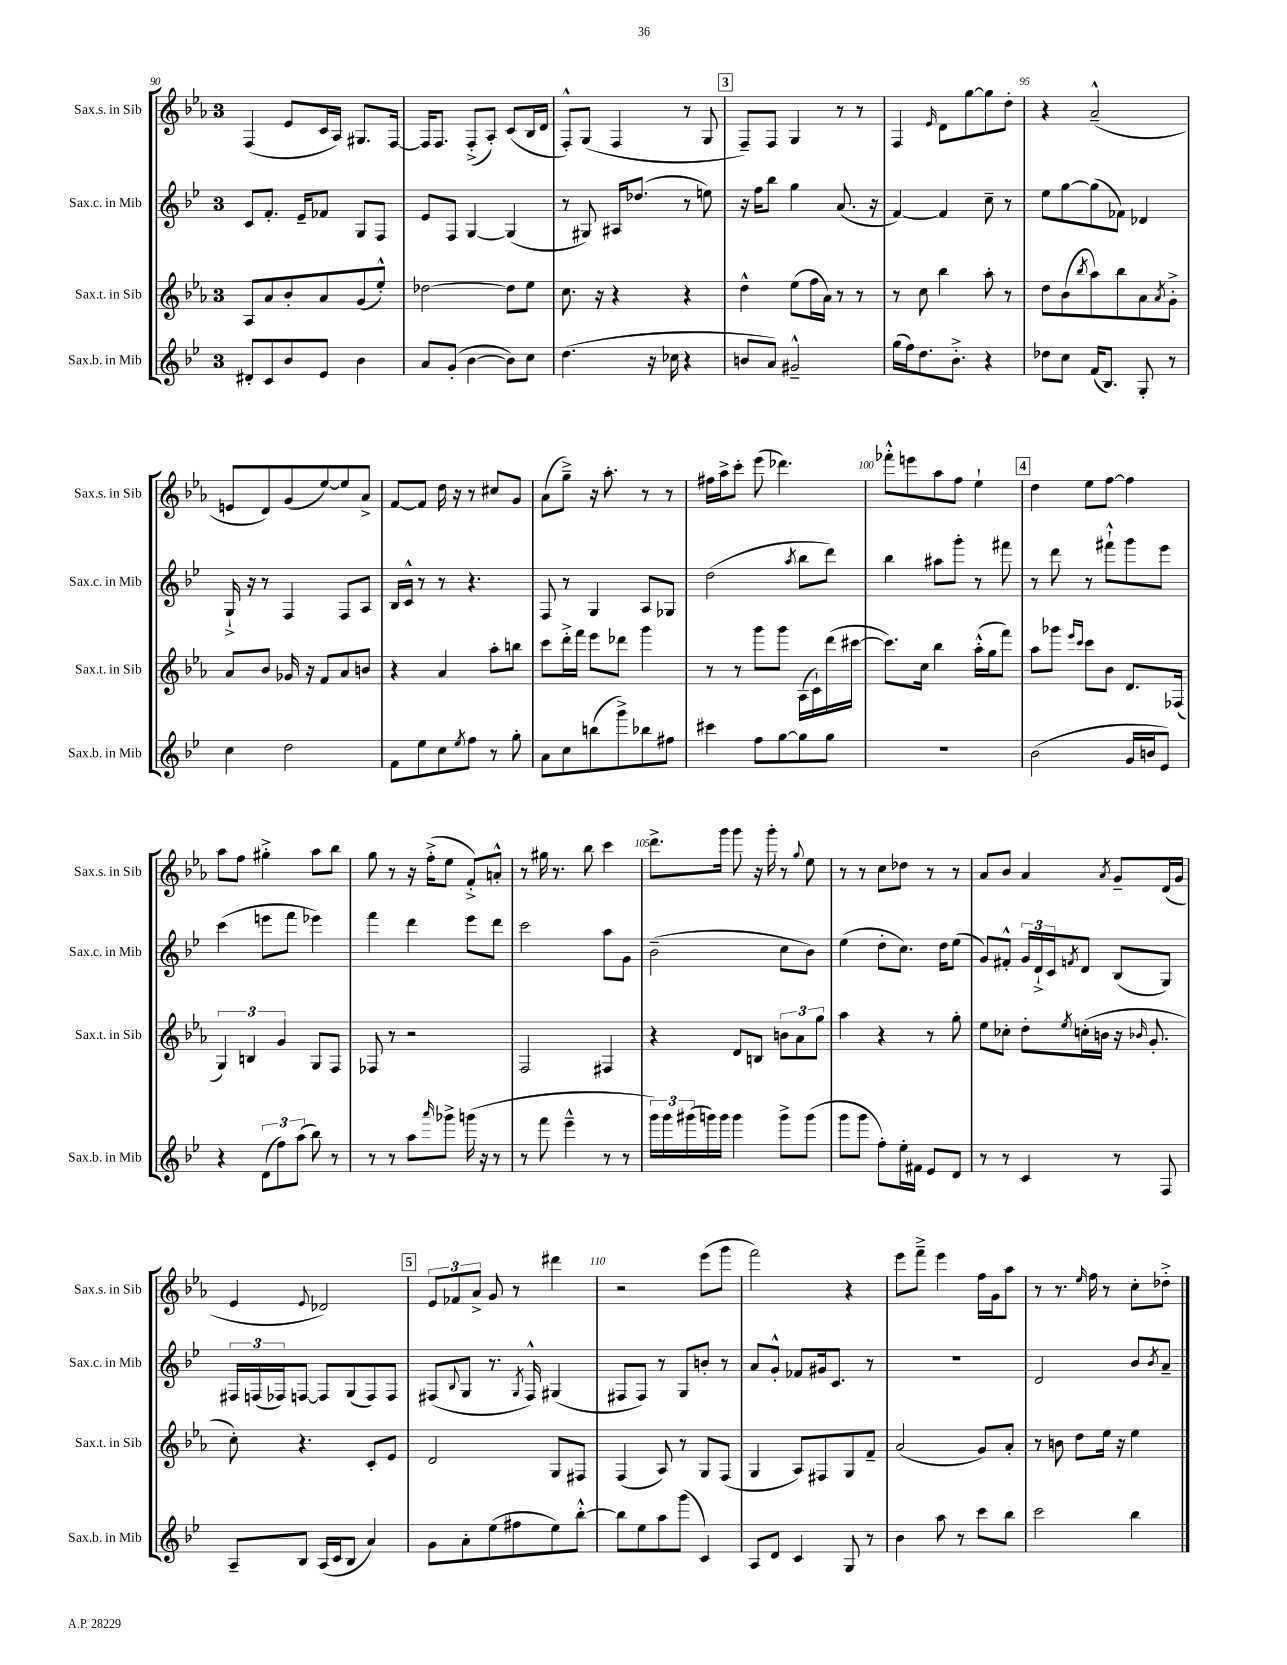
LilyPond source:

<<
\new StaffGroup <<
\new Staff = "s0" \with { instrumentName = "Sax.s. in Sib" shortInstrumentName = "Sax.s. in Sib" } {
    \clef treble \key ees \major \once \override Staff.TimeSignature.style = #'single-digit \time 3/4
    f4( ees'8 c'16 aes16) gis8. f16~ |
    f16 f8. f8-.->( aes8-.) c'8( bes16 d'16 |
    f8-.-^) g8( f4 r8 g8 |
    \mark \markup { \box "3" } f8--) f8 g4 r8 r8 |
    f4 \grace { ees'16 } d'8 g''8~ g''8 d''8-. |
    r4 aes'2---^( |
    e'8 d'8) g'8( ees''8~) ees''8 aes'8-> |
    f'8~ f'8 d''16 r16 r8 cis''8 g'8 |
    aes'8( g''8--->) r16 aes''8.-. r8 r8 |
    fis''16 aes''16-> c'''8-. ees'''8( des'''4.) |
    fes'''8-.-^ e'''8 aes''8 f''8 ees''4-! |
    \mark \markup { \box "4" } d''4 ees''8 f''8~ f''4 |
    aes''8 f''8 gis''4-.-> aes''8 bes''8 |
    g''8 r8 r16 f''16-.->( ees''8 f'8-.->) a'8-.-^ |
    r8 gis''16 r8. bes''8 c'''4 |
    d'''8.-> g'''16 g'''8 r16 g'''16-. r8 \appoggiatura { g''8 } ees''8 |
    r8 r8 c''8 des''8 r8 r8 |
    aes'8 bes'8 aes'4 \acciaccatura { aes'8 } g'8-- d'16( g'16 |
    ees'4 \appoggiatura { ees'8 } des'2) |
    \mark \markup { \box "5" } \tuplet 3/2 { ees'8 fes'8 aes'8-> } g'8 r8 dis'''4 |
    r2 ees'''8( g'''8 |
    f'''2) r4 |
    ees'''8 f'''8---> ees'''4 f''16 g'16 aes''8 |
    r8 r8. \grace { ees''16 } f''16 r8 c''8-. des''8-.-> \bar "|." |
}
\new Staff = "s1" \with { instrumentName = "Sax.c. in Mib" shortInstrumentName = "Sax.c. in Mib" } {
    \clef treble \key bes \major \once \override Staff.TimeSignature.style = #'single-digit \time 3/4
    c'8 f'8.-. ees'16-- fes'8 g8 f8 |
    ees'8 f8 g4~ g4( |
    r8 gis8) ais16 des''8.( r8 e''8) |
    \mark \markup { \box "3" } r16 f''16 bes''8 g''4 a'8.( r16 |
    f'4~) f'4 c''8-- r8 |
    ees''8 g''8~ g''8( fes'8) des'4 |
    g16-!-> r16 r8 f4 f8 a8 |
    bes16 c'16-^ r8 r8 r4. |
    f8 r8 g4 a8 ges8 |
    d''2( \acciaccatura { a''8 } bes''8 d'''8) |
    bes''4 ais''8 g'''8-. r8 fis'''8 |
    \mark \markup { \box "4" } r8 d'''8 r8 fis'''8-!-^ g'''8 ees'''8 |
    c'''4( e'''8 f'''8 ees'''4) |
    f'''4 d'''4 ees'''8 d'''8 |
    c'''2 a''8 g'8 |
    bes'2--( c''8 bes'8) |
    ees''4( d''8-. c''8.) d''16 ees''8( |
    g'8) fis'8-.-^ \tuplet 3/2 { g'16 d'16-!-> c'16 } \acciaccatura { f'8 } d'8 bes8( g8) |
    \tuplet 3/2 { fis16 f16( fes16) } f8~ f8 g8( f8) f8 |
    \mark \markup { \box "5" } fis8( \appoggiatura { bes8 } g8 r8. \acciaccatura { g8 } fis16-^) gis4( |
    fis8 fis8) r8 g8 b'8-. r8 |
    a'8 g'8-.-^ fes'8 gis'16 c'8. r8 |
    R2. |
    d'2 bes'8 \acciaccatura { bes'8 } a'8-- \bar "|." |
}
\new Staff = "s2" \with { instrumentName = "Sax.t. in Sib" shortInstrumentName = "Sax.t. in Sib" } {
    \clef treble \key ees \major \once \override Staff.TimeSignature.style = #'single-digit \time 3/4
    aes8 aes'8 bes'8-. aes'8 g'8( ees''8-.-^) |
    des''2~ des''8 ees''8 |
    c''8. r16 r4 r4 |
    \mark \markup { \box "3" } d''4-^ ees''8( f''16 aes'16) r8 r8 |
    r8 c''8 bes''4 aes''8-. r8 |
    d''8 bes'8( \acciaccatura { bes''8 } aes''8) bes''8 aes'8 \acciaccatura { aes'8 } g'8-.-> |
    aes'8 bes'8 ges'16 r16 f'8 aes'8 b'8 |
    r4 aes'4 aes''8-. b''8 |
    c'''8 d'''16-.-> f'''16 ees'''8 des'''8 g'''4 |
    r8 r8 g'''8 g'''8 aes16( c'16-!) d'''16( cis'''16~ |
    cis'''8.) c''16 bes''4 aes''16-.-^( g''16 f'''8) |
    \mark \markup { \box "4" } aes''8 ges'''8 \grace { ees'''16 c'''16 } c'''8 bes'8 d'8. fes16( |
    \tuplet 3/2 { g4) b4 g'4 } g8 f8 |
    fes8 r8 r2 |
    f2 fis4 |
    r4 d'8 b8 \tuplet 3/2 { b'8 aes'8 g''8 } |
    aes''4 r4 r8 g''8-. |
    ees''8 ces''8-. d''8-. \acciaccatura { ees''8 } c''16-.( b'16 r16 \grace { bes'16 } g'8.-. |
    c''8-.) r4. c'8-. ees'8 |
    \mark \markup { \box "5" } d'2 g8 fis8 |
    f4( aes8) r8 g8 f8( |
    g4 aes8) fis8 g8 f'8-- |
    aes'2( g'8) aes'8-. |
    r8 b'8 d''8 ees''16 r16 ees''4 \bar "|." |
}
\new Staff = "s3" \with { instrumentName = "Sax.b. in Mib" shortInstrumentName = "Sax.b. in Mib" } {
    \clef treble \key bes \major \once \override Staff.TimeSignature.style = #'single-digit \time 3/4
    dis'8-. c'8 bes'8 ees'8 bes'4 |
    a'8 g'8-.( bes'4~ bes'8) c''8 |
    d''4.( r16 ces''16 r4 |
    \mark \markup { \box "3" } b'8 a'8) gis'2---^ |
    g''16( f''16) d''8. bes'8.-.-> r4 |
    des''8 c''8 f'16( bes8.) g8-. r8 |
    c''4 d''2 |
    f'8 ees''8 c''8 \acciaccatura { ees''8 } f''8 r8 g''8-. |
    a'8 c''8 b''8( g'''8->) bes''8 fis''8 |
    cis'''4 f''8 g''8~ g''8 g''8 |
    R2. |
    \mark \markup { \box "4" } bes'2( g'16 b'16 ees'8) |
    r4 \tuplet 3/2 { d'8( f''8) a''8( } bes''8) r8 |
    r8 r8 a''8 \grace { a'''16 } ges'''8-> g'''16( r16 r8 |
    r8 f'''8 ees'''4---^ r8 r8 |
    \tuplet 3/2 { g'''16) g'''16 gis'''16( } g'''16) g'''16 g'''4 g'''8-> g'''8( |
    g'''8 g'''8 f''8-.) ees''16-. fis'16 ees'8 d'8 |
    r8 r8 c'4 r8 f8 |
    a8-- bes8 a16( c'16 bes8 a'4) |
    \mark \markup { \box "5" } g'8 a'8-. ees''8( fis''8 ees''8) bes''8~-.-^ |
    bes''8 ees''8 a''8 g'''8( c'4) |
    a8 d'8 c'4 g8 r8 |
    bes'4 a''8 r8 c'''8 bes''8 |
    c'''2 bes''4 \bar "|." |
}
>>
>>
\layout { \context { \Score currentBarNumber = #90 \override BarNumber.break-visibility = ##(#f #t #t) barNumberVisibility = #(every-nth-bar-number-visible 5) } }
